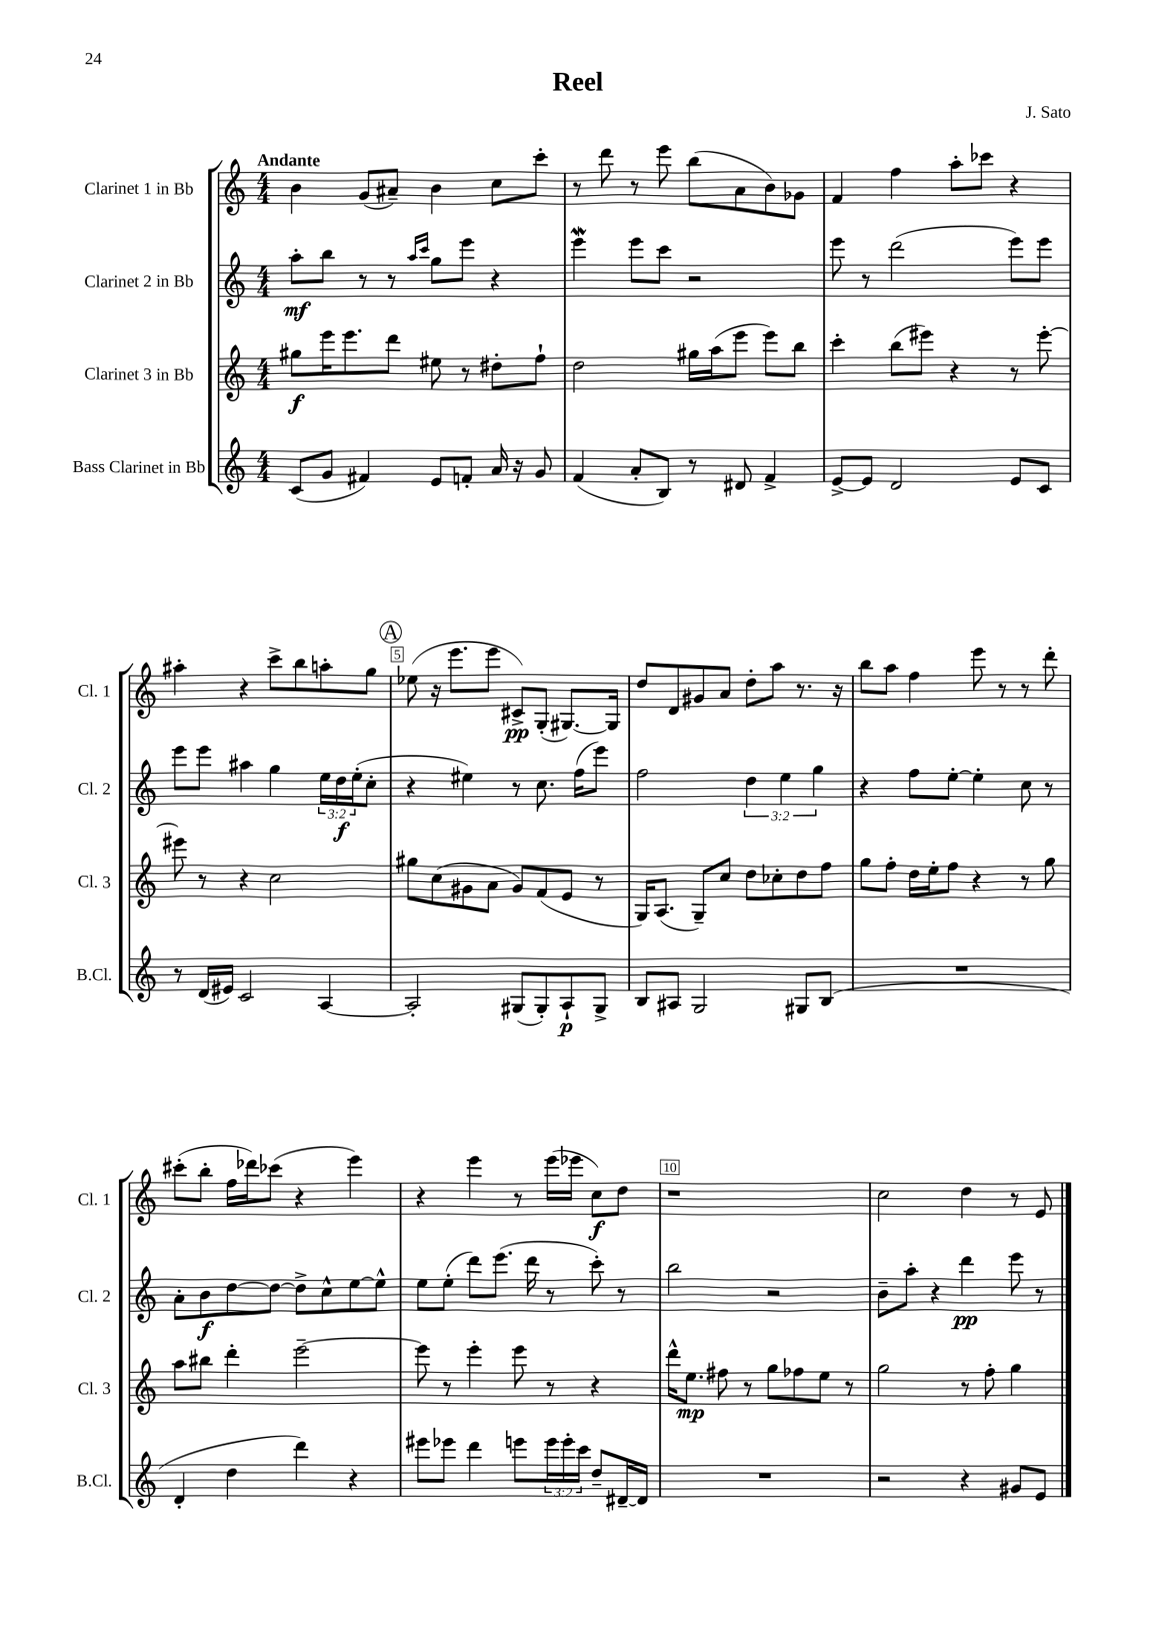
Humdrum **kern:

**kern	**dynam	**kern	**dynam	**kern	**dynam	**kern	**dynam
*part4	*part4	*part3	*part3	*part2	*part2	*part1	*part1
*staff4	*staff4	*staff3	*staff3	*staff2	*staff2	*staff1	*staff1
*I"Bass Clarinet in Bb	*	*I"Clarinet 3 in Bb	*	*I"Clarinet 2 in Bb	*	*I"Clarinet 1 in Bb	*
*I'B.Cl.	*	*I'Cl. 3	*	*I'Cl. 2	*	*I'Cl. 1	*
*clefG2	*	*clefG2	*	*clefG2	*	*clefG2	*
*k[]	*	*k[]	*	*k[]	*	*k[]	*
*M4/4	*	*M4/4	*	*M4/4	*	*M4/4	*
=1	=1	=1	=1	=1	=1	=1	=1
!	!	!	!	!	!	!LO:TX:a:B:t=Andante	!
(8c/L	.	8gg#X\L	f	8aa'\L	mf	4b\	.
8g/J	.	16eee\K	.	8bb\J	.	.	.
.	.	8.eee\	.	.	.	.	.
4f#X/)	.	.	.	8r	.	(8g/L	.
.	.	8ddd\J	.	8r	.	8a#X~/J)	.
.	.	.	.	16qqaa/LL	.	.	.
.	.	.	.	16qqccc/JJ	.	.	.
8e/L	.	8ee#X\	.	8gg\L	.	4b\	.
8fn'/J	.	8r	.	8eee\J	.	.	.
16a/	.	8dd#X'\L	.	4r	.	8cc\L	.
16r	.	.	.	.	.	.	.
8g/	.	8ff`\J	.	.	.	8ccc'\J	.
=2	=2	=2	=2	=2	=2	=2	=2
(4f/	.	2dd\	.	4eeeW\	.	8r	.
.	.	.	.	.	.	8ddd\	.
8a'/L	.	.	.	8eee\L	.	8r	.
8B/J)	.	.	.	8ccc\J	.	8eee\	.
8r	.	16gg#X\LL	.	2r	.	(8bb\L	.
.	.	(16aa\J	.	.	.	.	.
8d#X/	.	8eee\J	.	.	.	8a\	.
4f^/	.	8eee\L)	.	.	.	8b\)	.
.	.	8bb\J	.	.	.	8g-X\J	.
=3	=3	=3	=3	=3	=3	=3	=3
[8e^/L	.	4ccc'\	.	8eee\	.	4f/	.
8e/J]	.	.	.	8r	.	.	.
2d/	.	(8bb\L	.	(2ddd\	.	4ff\	.
.	.	8eee#X\J)	.	.	.	.	.
.	.	4r	.	.	.	8aa'\L	.
.	.	.	.	.	.	8ccc-X\J	.
8e/L	.	8r	.	8eee\L)	.	4r	.
8c/J	.	[8eee#'\	.	8eee\J	.	.	.
!!LO:LB:g=z
=4	=4	=4	=4	=4	=4	=4	=4
8r	.	8eee#X\]	.	8eee\L	.	4aa#X'\	.
(16d/LL	.	8r	.	8eee\J	.	.	.
16e#X/JJ)	.	.	.	.	.	.	.
2c/	.	4r	.	4aa#X\	.	4r	.
.	.	2cc\	.	4gg\	.	8ccc^\L	.
.	.	.	.	.	.	8bb\	.
[4A/	.	.	.	24ee\LL	.	8aan'\	.
.	.	.	.	24dd\	f	.	.
.	.	.	.	(24ee'\J	.	.	.
.	.	.	.	8cc'\J	.	8gg\J	.
!!LO:REH:place=s1:t=A
=5	=5	=5	=5	=5	=5	=5	=5
2A'/]	.	8gg#X\L	.	4r	.	(8ee-X\	.
.	.	(8cc\	.	.	.	16r	.
.	.	.	.	.	.	8.eee\L	.
.	.	8g#X\	.	4ee#X\)	.	.	.
.	.	8a\J	.	.	.	8eee\J	.
(8G#X/L	.	8g#/L)	.	8r	.	8c#X^/L)	pp
8G#'/)	.	(8f/	.	8.cc\	.	(8G'/J	.
8A`/	p	8e/J	.	.	.	[8.G#X/L)	.
.	.	.	.	(16ff\KL	.	.	.
8G#^/J	.	8r	.	8eee\J)	.	.	.
.	.	.	.	.	.	16G#/Jk]	.
=6	=6	=6	=6	=6	=6	=6	=6
8B/L	.	16G/KL)	.	2ff\	.	8dd/L	.
.	.	(8.A/J	.	.	.	.	.
8A#X/J	.	.	.	.	.	8d/	.
2G/	.	8G~/L)	.	.	.	8g#X/	.
.	.	8cc/J	.	.	.	8a/J	.
.	.	8dd\L	.	6dd\	.	8dd'\L	.
.	.	8cc-X'\	.	.	.	8aa\J	.
.	.	.	.	6ee\	.	.	.
8G#X/L	.	8dd\	.	.	.	8.r	.
.	.	.	.	6gg\	.	.	.
(8B/J	.	8ff\J	.	.	.	.	.
.	.	.	.	.	.	16r	.
=7	=7	=7	=7	=7	=7	=7	=7
1r	.	8gg\L	.	4r	.	8bb\L	.
.	.	8ff'\J	.	.	.	8aa\J	.
.	.	16dd\LL	.	8ff\L	.	4ff\	.
.	.	16ee'\J	.	.	.	.	.
.	.	8ff\J	.	[8ee'\J	.	.	.
.	.	4r	.	4ee'\]	.	8eee\	.
.	.	.	.	.	.	8r	.
.	.	8r	.	8cc\	.	8r	.
.	.	8gg\	.	8r	.	8ddd'\	.
!!LO:LB:g=z
=8	=8	=8	=8	=8	=8	=8	=8
4d'/	.	8aa\L	.	8a'\L	.	(8ccc#X'\L	.
.	.	8bb#X\J	.	8b\	f	8bb'\J	.
4dd\	.	4ddd'\	.	[8dd\	.	16ff\LL	.
.	.	.	.	.	.	16ddd-X\J)	.
.	.	.	.	8dd\J_	.	(8ccc-X\J	.
4ddd\)	.	[2eee~\	.	8dd^\L]	.	4r	.
.	.	.	.	8cc^^\	.	.	.
4r	.	.	.	[8ee\	.	4eee\)	.
.	.	.	.	8ee^^\J]	.	.	.
=9	=9	=9	=9	=9	=9	=9	=9
8eee#X\L	.	8eee\]	.	8ee\L	.	4r	.
8eee-X\J	.	8r	.	(8ee'\J	.	.	.
4ddd\	.	4eee'\	.	8ddd\L)	.	4eee\	.
.	.	.	.	(8.eee\J	.	.	.
8eeen\L	.	8eee\	.	.	.	8r	.
.	.	.	.	16ddd\	.	.	.
24eee\L	.	8r	.	8r	.	(16eee\LL	.
24eee'\	.	.	.	.	.	.	.
.	.	.	.	.	.	16eee-X\JJ	.
24ccc\JJ	.	.	.	.	.	.	.
8dd~/L	.	4r	.	8ccc'\)	.	8cc\L)	f
[16d#X~/L	.	.	.	8r	.	8dd\J	.
16d#/JJ]	.	.	.	.	.	.	.
=10	=10	=10	=10	=10	=10	=10	=10
1r	.	16ddd^^\KL	.	2bb\	.	1r	.
.	.	8.ee\J	mp	.	.	.	.
.	.	8ff#X\	.	.	.	.	.
.	.	8r	.	.	.	.	.
.	.	8gg\L	.	2r	.	.	.
.	.	8ff-X\	.	.	.	.	.
.	.	8ee\J	.	.	.	.	.
.	.	8r	.	.	.	.	.
=11	=11	=11	=11	=11	=11	=11	=11
2r	.	2gg\	.	8b~\L	.	2cc\	.
.	.	.	.	8aa'\J	.	.	.
.	.	.	.	4r	.	.	.
4r	.	8r	.	4ddd\	pp	4dd\	.
.	.	8ff'\	.	.	.	.	.
8g#X/L	.	4gg\	.	8eee\	.	8r	.
8e/J	.	.	.	8r	.	8e/	.
==	==	==	==	==	==	==	==
*-	*-	*-	*-	*-	*-	*-	*-
